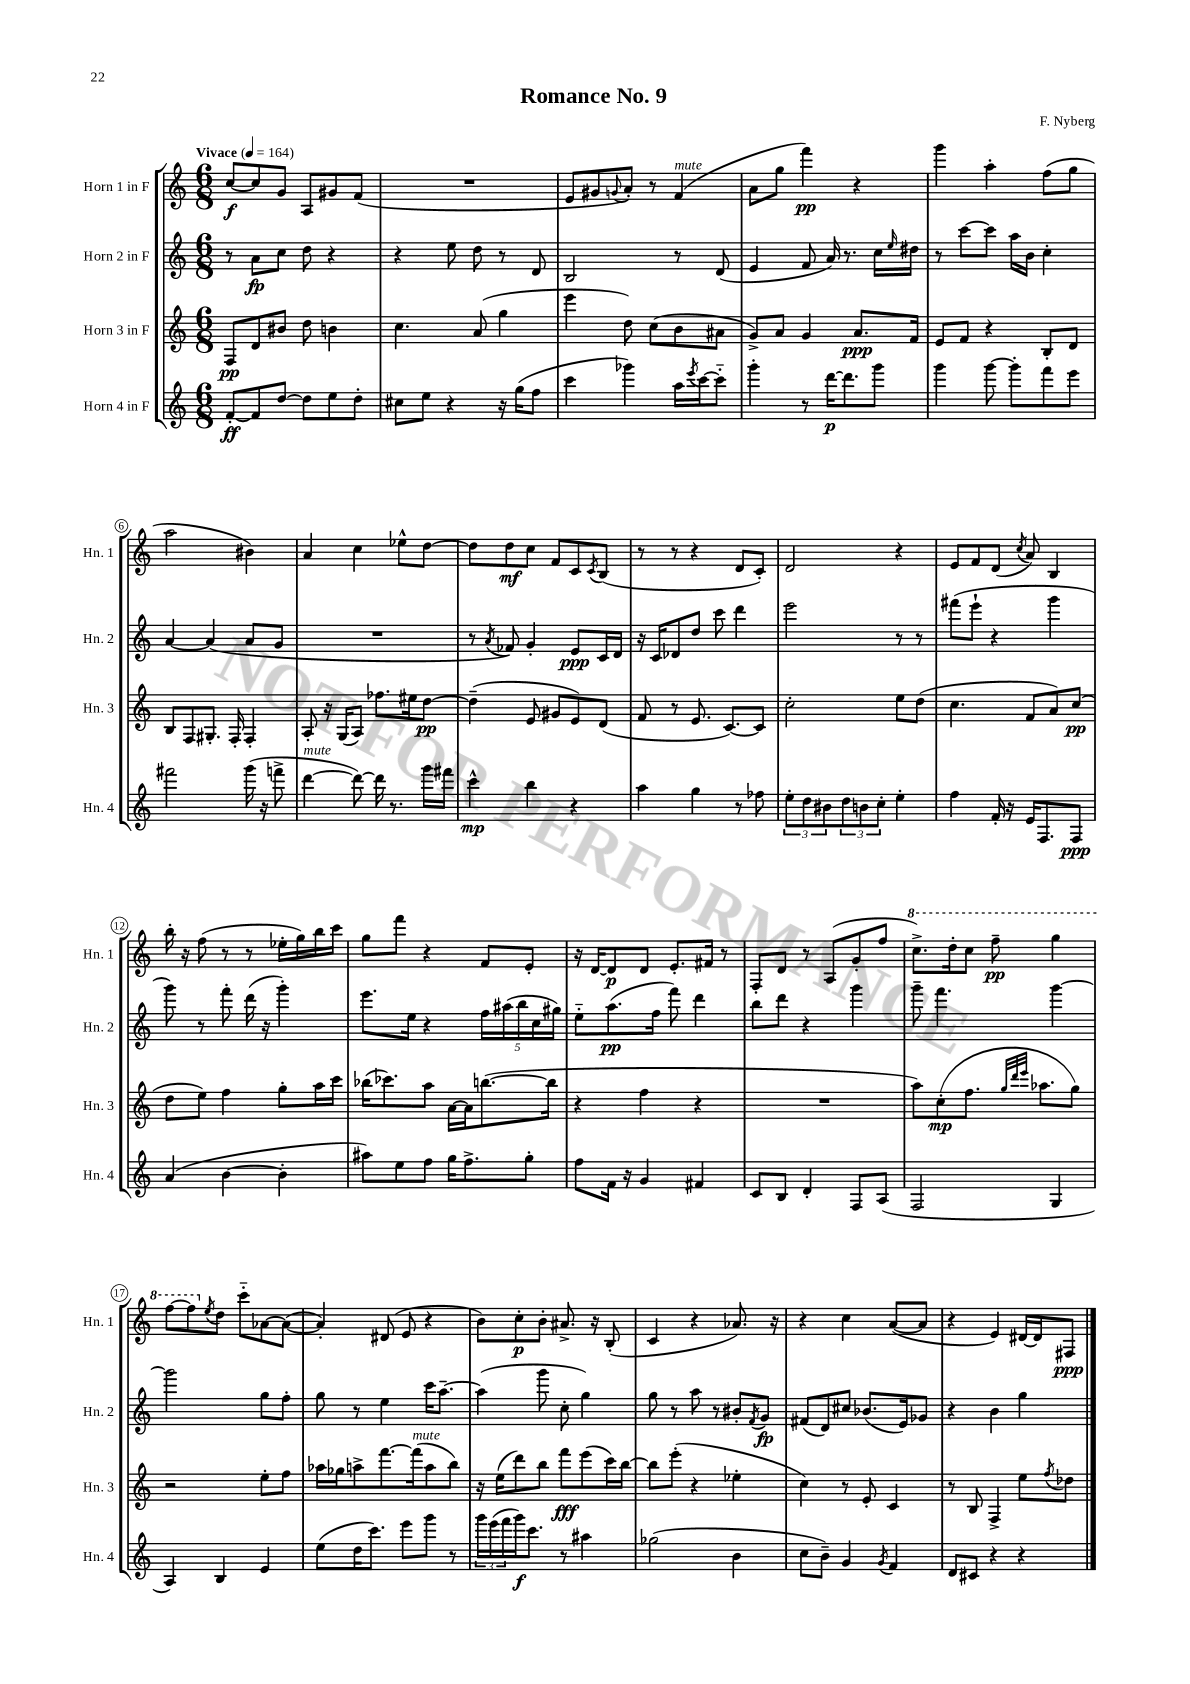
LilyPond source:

\header { title = "Romance No. 9" composer = "F. Nyberg" }
<<
\new StaffGroup <<
\new Staff = "s0" \with { instrumentName = "Horn 1 in F" shortInstrumentName = "Hn. 1" } {
    \clef treble \key c \major \numericTimeSignature \time 6/8 \tempo "Vivace" 4 = 164
    c''8~\f c''8 g'8 a8 gis'8 f'8( |
    R2. |
    e'8 gis'8 \appoggiatura { g'8 } a'8-.) r8 f'4^\markup { \italic "mute" }( |
    a'8 g''8 f'''4\pp) r4 |
    g'''4 a''4-. f''8( g''8 |
    a''2 bis'4) |
    a'4 c''4 ees''8-^ d''8~ |
    d''8 d''8\mf c''8 f'8 c'8 \acciaccatura { c'8 } b8( |
    r8 r8 r4 d'8 c'8-.) |
    d'2 r4 |
    e'8 f'8 d'8( \acciaccatura { c''8 } a'8) b4 |
    b''16-. r16 f''8( r8 r8 ees''16-. g''16) b''16 c'''16 |
    g''8 f'''8 r4 f'8 e'8-. |
    r16 d'16~ d'8\p d'8 e'8.-. fis'16 r8 |
    f8-. d'8 r8 a8( g'8-. f''8 |
    \ottava #1 c'''8.->) d'''16-. c'''8 f'''8--\pp g'''4 |
    f'''8~ f'''8 \ottava #0 \acciaccatura { e''8 } d''8 c'''8-_ aes'8~ aes'8~( |
    aes'4-.) dis'8( e'8 r4 |
    b'8) c''8-.\p b'8-. ais'8.-> r16 b8-.( |
    c'4 r4 aes'8.) r16 |
    r4 c''4 a'8~( a'8 |
    r4 e'4) dis'16~ dis'16 fis8\ppp \bar "|." |
}
\new Staff = "s1" \with { instrumentName = "Horn 2 in F" shortInstrumentName = "Hn. 2" } {
    \clef treble \key c \major \numericTimeSignature \time 6/8
    r8 a'8\fp c''8 d''8 r4 |
    r4 e''8 d''8 r8 d'8 |
    b2 r8 d'8( |
    e'4 f'8 a'16) r8. c''16 \grace { e''16 } dis''16 |
    r8 c'''8~ c'''8 a''16 b'16 c''4-. |
    a'4~ a'4( a'8 g'8 |
    R2. |
    r8 \acciaccatura { a'8 } fes'8) g'4-. e'8\ppp c'16 d'16 |
    r16 c'16 des'8 d''8 c'''8 d'''4 |
    e'''2 r8 r8 |
    fis'''8( e'''8-! r4 g'''4 |
    g'''8) r8 f'''8-. d'''16( r16 g'''4-.) |
    e'''8. e''16 r4 \tuplet 5/4 { f''16 ais''16( b''16 c''16 gis''16) } |
    e''8-_ a''8.\pp( f''16 f'''8) d'''4 |
    b''8 d'''8 r4 g'''4 |
    g'''8-- f'''4. g'''4~ |
    g'''2 g''8 f''8-. |
    g''8 r8 e''4 c'''16 a''8.~-- |
    a''4( g'''8 c''8-. g''4) |
    g''8 r8 a''8 r8 bis'8-. \acciaccatura { f'8 } g'8\fp |
    fis'8( d'8) cis''8 bes'8.( e'16) ges'8 |
    r4 b'4 g''4 \bar "|." |
}
\new Staff = "s2" \with { instrumentName = "Horn 3 in F" shortInstrumentName = "Hn. 3" } {
    \clef treble \key c \major \numericTimeSignature \time 6/8
    f8\pp d'8 bis'8 d''8 b'4 |
    c''4. a'8( g''4 |
    e'''4 d''8) c''8( b'8 ais'8 |
    g'8->) a'8 g'4 a'8.\ppp f'16 |
    e'8 f'8 r4 b8-. d'8 |
    b8 f8 gis8.-. f16-. f4-. |
    a8-. r16 g16( a8) fes''8. eis''16 d''8~\pp |
    d''4--( e'8 gis'8 e'8) d'8( |
    f'8 r8 e'8. c'8.~) c'8 |
    c''2-. e''8 d''8( |
    c''4. f'8 a'8) c''8\pp( |
    d''8 e''8) f''4 g''8-. a''16 c'''16 |
    bes''16( ces'''8.) a''8 a'16~ a'16 b''8.~( b''16 |
    r4 f''4 r4 |
    R2. |
    a''8) c''8-.\mp( f''8. \grace { g''32 d'''32 e'''32 } aes''8. g''8) |
    r2 e''8-. f''8 |
    aes''16 ges''16 a''8-> f'''8.~ f'''16^\markup { \italic "mute" }( a''8 b''8) |
    r16 e''16( d'''8) b''8 f'''8\fff e'''8( c'''16) b''16~ |
    b''8 e'''8-.( r4 ees''4-. |
    c''4) r8 e'8-. c'4 |
    r8 b8 f4-> e''8 \acciaccatura { f''8 } des''8 \bar "|." |
}
\new Staff = "s3" \with { instrumentName = "Horn 4 in F" shortInstrumentName = "Hn. 4" } {
    \clef treble \key c \major \numericTimeSignature \time 6/8
    f'8~-.\ff f'8 d''8~ d''8 e''8 d''8-. |
    cis''8 e''8 r4 r16 g''16( f''8 |
    c'''4 ges'''4) a''16 \acciaccatura { e'''8 } c'''16~ c'''8-_ |
    g'''4-. r8 d'''16~\p d'''8. g'''8 |
    g'''4 g'''8~ g'''8-. f'''8 e'''8 |
    fis'''2 g'''16( r16 f'''8-> |
    d'''4~^\markup { \italic "mute" } d'''8~) d'''16 r8. g'''16 fis'''16 |
    c'''4-^\mp b''4 r4 |
    a''4 g''4 r8 fes''8 |
    \tuplet 3/2 { e''8-. d''8 bis'8 } \tuplet 3/2 { d''8 b'8 c''8-. } e''4-. |
    f''4 f'16-. r16 e'16 f8. f8\ppp |
    a'4( b'4~ b'4-. |
    ais''8) e''8 f''8 g''16 f''8.-> g''8-. |
    f''8 f'16 r16 g'4 fis'4 |
    c'8 b8 d'4-. f8 a8( |
    f2 g4 |
    a4) b4 e'4 |
    e''8( d''16 c'''8.) e'''8 g'''8 r8 |
    \tuplet 3/2 { g'''16 e'''16( f'''16 } g'''16\f) c'''8. r8 ais''4 |
    ges''2( b'4 |
    c''8 b'8--) g'4 \acciaccatura { g'8 } f'4 |
    d'8 cis'8 r4 r4 \bar "|." |
}
>>
>>
\layout { \context { \Score \override BarNumber.stencil = #(make-stencil-circler 0.1 0.3 ly:text-interface::print) } }
